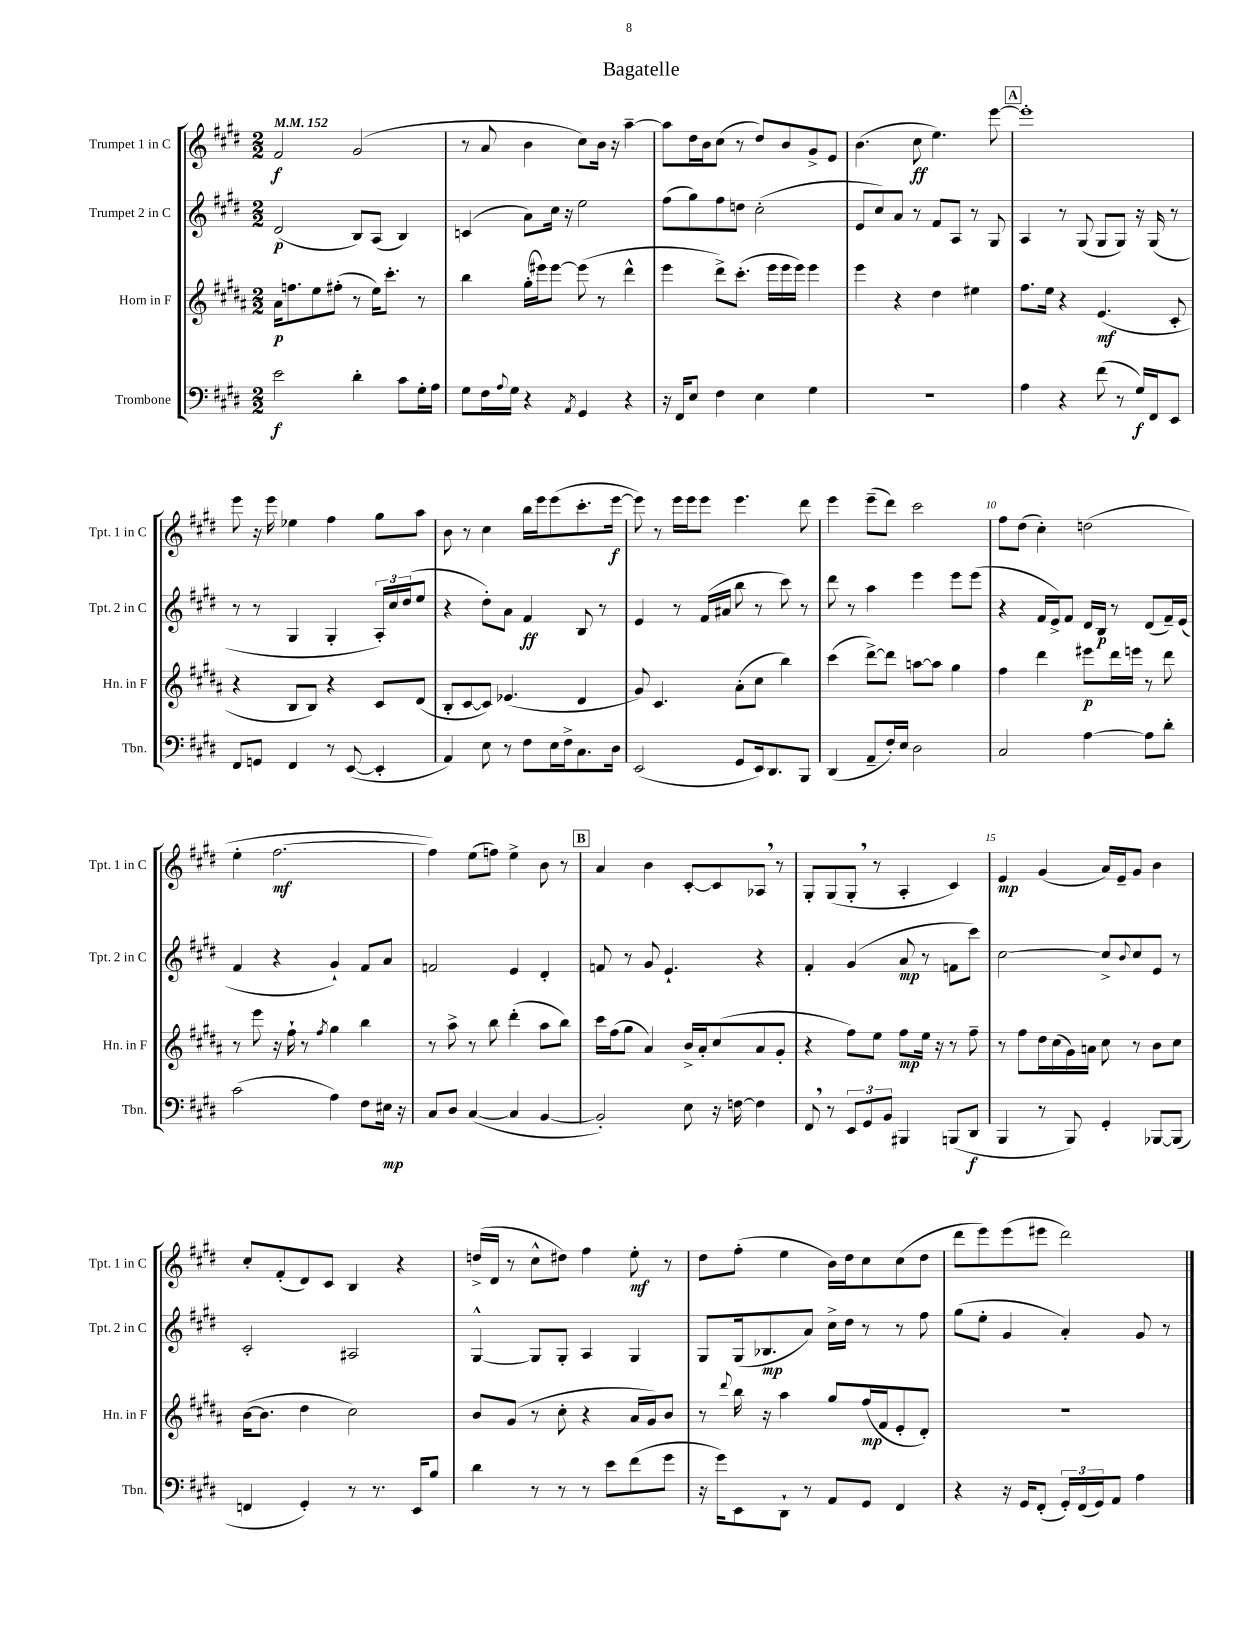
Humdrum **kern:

**kern	**dynam	**kern	**dynam	**kern	**dynam	**kern	**dynam
*part4	*part4	*part3	*part3	*part2	*part2	*part1	*part1
*staff4	*staff4	*staff3	*staff3	*staff2	*staff2	*staff1	*staff1
*I"Trombone	*	*I"Horn in F	*	*I"Trumpet 2 in C	*	*I"Trumpet 1 in C	*
*I'Tbn.	*	*I'Hn. in F	*	*I'Tpt. 2 in C	*	*I'Tpt. 1 in C	*
*clefF4	*	*clefG2	*	*clefG2	*	*clefG2	*
*k[f#c#g#d#]	*	*k[f#c#g#d#a#]	*	*k[f#c#g#d#]	*	*k[f#c#g#d#]	*
*M2/2	*	*M2/2	*	*M2/2	*	*M2/2	*
*MM152	*	*MM152	*	*MM152	*	*MM152	*
=1	=1	=1	=1	=1	=1	=1	=1
2e\	f	16a#\KL	p	(2d#/	p	2f#/	f
.	.	8.ffn\	.	.	.	.	.
.	.	8ee\	.	.	.	.	.
.	.	(8ff#X'\J	.	.	.	.	.
4d#'\	.	8r	.	8B/L)	.	(2g#/	.
.	.	16ee\KL)	.	(8A/J	.	.	.
.	.	8.ccc#'\J	.	.	.	.	.
8c#\L	.	.	.	4B/)	.	.	.
16G#'\L	.	8r	.	.	.	.	.
16A\JJ	.	.	.	.	.	.	.
=2	=2	=2	=2	=2	=2	=2	=2
8G#\L	.	4bb\	.	(4cn/	.	8r	.
16F#\L	.	.	.	.	.	8a/	.
8qqA/	.	.	.	.	.	.	.
16G#\JJ	.	.	.	.	.	.	.
4r	.	(16gg#'\LL	.	8a\L)	.	4b\	.
.	.	16eee#X\J)	.	.	.	.	.
.	.	[8eee#\J	.	16cc#\Jk	.	.	.
.	.	.	.	16r	.	.	.
8qAA/	.	.	.	.	.	.	.
4GG#/	.	(8eee#\]	.	2ee\	.	8cc#\L)	.
.	.	8r	.	.	.	16b\Jk	.
.	.	.	.	.	.	16r	.
4r	.	4ddd#^^\	.	.	.	[4aa~\	.
=3	=3	=3	=3	=3	=3	=3	=3
16r	.	4eee\	.	(8ff#\L	.	8aa\L]	.
16FF#/KL	.	.	.	.	.	.	.
8E/J	.	.	.	8gg#\)	.	16dd#\L	.
.	.	.	.	.	.	16b\J	.
4F#\	.	8ddd#^\L)	.	8ff#\	.	(8cc#\J	.
.	.	(8.ccc#'\J	.	8ddn\J	.	8r	.
4E\	.	.	.	(2cc#'\	.	8dd#/L)	.
.	.	16eee\LL	.	.	.	.	.
.	.	16eee\	.	.	.	8b/	.
.	.	16eee\JJ)	.	.	.	.	.
4G#\	.	4eee\	.	.	.	8g#^/	.
.	.	.	.	.	.	8e/J	.
=4	=4	=4	=4	=4	=4	=4	=4
1r	.	4eee\	.	8e/L	.	(4.b\	.
.	.	.	.	8cc#/)	.	.	.
.	.	4r	.	8a/J	.	.	.
.	.	.	.	8r	.	8cc#\	ff
.	.	4dd#\	.	8f#/L	.	4.ee\)	.
.	.	.	.	8A/J	.	.	.
.	.	4ee#X\	.	8r	.	.	.
.	.	.	.	8G#/	.	[8eee\	.
!!LO:REH:place=s1:t=A
=5	=5	=5	=5	=5	=5	=5	=5
4A\	.	8.ff#\L	.	4A/	.	1eee']	.
.	.	16ee\Jk	.	.	.	.	.
4r	.	4r	.	8r	.	.	.
.	.	.	.	(8G#/	.	.	.
(8f#\	.	(4.e/	mf	8G#/L	.	.	.
8r	.	.	.	8G#/J)	.	.	.
16G#/LL)	f	.	.	16r	.	.	.
16FF#/J	.	.	.	(16G#/	.	.	.
8EE/J	.	8c#'/	.	8r	.	.	.
!!LO:LB:g=z
=6	=6	=6	=6	=6	=6	=6	=6
8FF#/L	.	4r	.	8r	.	8eee\	.
8GGn/J	.	.	.	8r	.	16r	.
.	.	.	.	.	.	16eee\	.
4FF#/	.	8B/L	.	4G#/	.	4ee-X\	.
.	.	8B/J)	.	.	.	.	.
8r	.	4r	.	4G#'/	.	4ff#\	.
([8EE/	.	.	.	.	.	.	.
4EE'/]	.	8c#/L	.	24A'/LL)	.	8gg#\L	.
.	.	.	.	24cc#/	.	.	.
.	.	.	.	(24dd#/J	.	.	.
.	.	(8d#/J	.	8ee/J	.	8aa\J	.
=7	=7	=7	=7	=7	=7	=7	=7
4AA/)	.	8B'/L	.	4r	.	8b\	.
.	.	[8c#/	.	.	.	8r	.
8E\	.	8c#/J])	.	8dd#'\L)	.	4cc#\	.
8r	.	(4.e-X/	.	8a\J	.	.	.
8F#\L	.	.	.	4f#/	ff	16bb\LL	.
.	.	.	.	.	.	16eee\J	.
16E\L	.	.	.	.	.	(8eee\	.
16F#^\J	.	.	.	.	.	.	.
8.C#\	.	4d#/	.	8B/	.	8.ccc#'\	.
.	.	.	.	8r	.	.	.
16D#\Jk	.	.	.	.	.	[16eee\Jk	f
=8	=8	=8	=8	=8	=8	=8	=8
(2EE/	.	8g#/)	.	4e/	.	8eee\])	.
.	.	4.c#/	.	.	.	8r	.
.	.	.	.	8r	.	16eee\LL	.
.	.	.	.	.	.	16eee\J	.
.	.	.	.	(16f#/LL	.	8eee\J	.
.	.	.	.	16a#X/JJ	.	.	.
8GG#/L	.	(8a#'\L	.	8bb\	.	4.eee\	.
16EE/k)	.	8cc#\J	.	8r	.	.	.
8.DD#/	.	.	.	.	.	.	.
.	.	4bb\)	.	8ccc#\)	.	.	.
8BBB/J	.	.	.	8r	.	8ddd#\	.
=9	=9	=9	=9	=9	=9	=9	=9
(4DD#/	.	(4ccc#\	.	8ddd#\	.	4eee\	.
.	.	.	.	8r	.	.	.
8AA~/L	.	[8ddd#^\L)	.	4aa\	.	(8eee~\L	.
16F#'/L)	.	8ddd#\J]	.	.	.	8ddd#\J)	.
16E/JJ	.	.	.	.	.	.	.
2D#\	.	[8aan\L	.	4eee\	.	2ccc#\	.
.	.	8aa\J]	.	.	.	.	.
.	.	4gg#\	.	8eee\L	.	.	.
.	.	.	.	(8eee\J	.	.	.
=10	=10	=10	=10	=10	=10	=10	=10
2C#/	.	4ff#\	.	4r	.	8ff#\L	.
.	.	.	.	.	.	(8dd#\J	.
.	.	4ddd#\	.	16f#/LL	.	4cc#'\)	.
.	.	.	.	16e^/J)	.	.	.
.	.	.	.	8f#/J	.	.	.
[4A\	.	8eee#X\L	p	16d#/LL	.	(2ddn\	.
.	.	.	.	16B/JJ	p	.	.
.	.	16ddd#\L	.	8r	.	.	.
.	.	16eeen\JJ	.	.	.	.	.
8A\L]	.	8r	.	(8d#/L	.	.	.
8d#'\J	.	8ddd#\	.	16f#~/L)	.	.	.
.	.	.	.	(16e/JJ	.	.	.
!!LO:LB:g=z
=11	=11	=11	=11	=11	=11	=11	=11
(2c#\	.	8r	.	4f#/	.	4ee'\	.
.	.	8eee\	.	.	.	.	.
.	.	16r	.	4r	.	[2.ff#\	mf
.	.	16ff#`\	.	.	.	.	.
.	.	8r	.	.	.	.	.
.	.	8qff#/	.	.	.	.	.
4A\)	.	4gg#\	.	4g#`/)	.	.	.
8F#\L	.	4bb\	.	8f#/L	.	.	.
16E#X\Jk	mp	.	.	8a/J	.	.	.
16r	.	.	.	.	.	.	.
=12	=12	=12	=12	=12	=12	=12	=12
8C#/L	.	8r	.	2fn/	.	4ff#\])	.
8D#/J	.	8aa#^\	.	.	.	.	.
([4C#/	.	8r	.	.	.	(8ee\L	.
.	.	8bb\	.	.	.	8ffn\J)	.
4C#/]	.	(4ddd#'\	.	4e/	.	4ee^\	.
[4BB/	.	8aa#\L	.	4d#'/	.	8b\	.
.	.	8bb\J)	.	.	.	8r	.
!!LO:REH:place=s1:t=B
=13	=13	=13	=13	=13	=13	=13	=13
2BB'/])	.	16ccc#\LL	.	8fn/	.	4a/	.
.	.	(16ff#\J	.	.	.	.	.
.	.	8gg#\J	.	8r	.	.	.
.	.	4a#/)	.	8g#/	.	4b\	.
.	.	.	.	4.e`/	.	.	.
8E\	.	16b^/LL	.	.	.	[8c#'/L	.
.	.	16a#'/J	.	.	.	.	.
16r	.	(8cc#/	.	.	.	8c#/]	.
[16Fn\	.	.	.	.	.	.	.
4F\]	.	8a#/	.	4r	.	8A-X,/J	.
.	.	8g#'/J	.	.	.	8r	.
=14	=14	=14	=14	=14	=14	=14	=14
8FF#,/	.	4r	.	4f#'/	.	8G#'/L	.
8r	.	.	.	.	.	(8G#/	.
12EE/L	.	8ff#\L)	.	(4g#/	.	8G#',/J	.
12GG#/	.	.	.	.	.	.	.
.	.	8ee\J	.	.	.	8r	.
12BB/J	.	.	.	.	.	.	.
4BBB#X/	.	8ff#\L	mp	8a/	mp	4A'/	.
.	.	16ee\Jk	.	8r	.	.	.
.	.	16r	.	.	.	.	.
(8BBBn/L	.	8r	.	8fn\L	.	4c#/)	.
8DD#/J	f	8ff#~\	.	8ccc#\J)	.	.	.
=15	=15	=15	=15	=15	=15	=15	=15
4BBB/	.	8r	.	[2cc#\	.	4e/	mp
.	.	8ff#\L	.	.	.	.	.
8r	.	16dd#\L	.	.	.	(4g#/	.
.	.	(16cc#\	.	.	.	.	.
8BBB/)	.	16g#\)	.	.	.	.	.
.	.	16an\JJ	.	.	.	.	.
4GG#'/	.	8cc#\	.	8cc#^/L]	.	16a/LL)	.
.	.	.	.	.	.	16e~/J	.
.	.	.	.	8qqb/	.	.	.
.	.	8r	.	8cc#/	.	8g#/J	.
[8BBB-X/L	.	8b\L	.	8e/J	.	4b\	.
(8BBB-/J]	.	8cc#\J	.	8r	.	.	.
!!LO:LB:g=z
=16	=16	=16	=16	=16	=16	=16	=16
4FFn/	.	([16b\KL	.	2c#'/	.	8cc#'/L	.
.	.	8.b\J]	.	.	.	.	.
.	.	.	.	.	.	(8f#'/	.
4GG#'/)	.	4dd#\	.	.	.	8d#/)	.
.	.	.	.	.	.	8c#/J	.
8r	.	2cc#\)	.	2A#X/	.	4B/	.
8.r	.	.	.	.	.	.	.
.	.	.	.	.	.	4r	.
16EE/KL	.	.	.	.	.	.	.
8B/J	.	.	.	.	.	.	.
=17	=17	=17	=17	=17	=17	=17	=17
4d#\	.	8b/L	.	[4G#^^/	.	(16ddn^/LL	.
.	.	.	.	.	.	16d#/JJ	.
.	.	(8g#/J	.	.	.	8r	.
8r	.	8r	.	8G#/L]	.	8cc#^^\L	.
8r	.	8cc#'\	.	8G#'/J	.	8dd#X\J)	.
8r	.	4r	.	4A/	.	4ff#\	.
8e\L	.	.	.	.	.	.	.
(8f#\	.	16a#/LL	.	4G#/	.	8ee'\	mf
.	.	16g#/J)	.	.	.	.	.
8g#\J	.	8b/J	.	.	.	8r	.
=18	=18	=18	=18	=18	=18	=18	=18
16r	.	8r	.	8G#/L	.	8dd#\L	.
16g#\KL)	.	.	.	.	.	.	.
.	.	8qqddd#/	.	.	.	.	.
8EE\	.	16bb\	.	(16G#/k	.	(8ff#'\J	.
.	.	16r	.	8.B-X/	mp	.	.
8DD#`\J	.	4aa#\	.	.	.	4ee\	.
8r	.	.	.	8a/J)	.	.	.
8AA/L	.	8gg#/L	.	16cc#^\LL	.	16b\LL)	.
.	.	.	.	16dd#\JJ	.	16dd#\J	.
8GG#/J	.	(16ff#/L	mp	8r	.	8cc#\	.
.	.	16f#/J	.	.	.	.	.
4FF#/	.	8e'/	.	8r	.	(8cc#\	.
.	.	8d#'/J)	.	8ff#\	.	8dd#\J	.
=19	=19	=19	=19	=19	=19	=19	=19
4r	.	1r	.	(8gg#\L	.	8ddd#\L	.
.	.	.	.	8ee'\J	.	8eee\)	.
16r	.	.	.	4g#/	.	(8eee\	.
16GG#/KL	.	.	.	.	.	.	.
(8FF#'/J	.	.	.	.	.	8eee#X\J	.
24GG#'/LL)	.	.	.	4a'/)	.	2ddd#\)	.
(24FF#/	.	.	.	.	.	.	.
24GG#/J)	.	.	.	.	.	.	.
8AA/J	.	.	.	.	.	.	.
4A\	.	.	.	8g#/	.	.	.
.	.	.	.	8r	.	.	.
==	==	==	==	==	==	==	==
*-	*-	*-	*-	*-	*-	*-	*-
